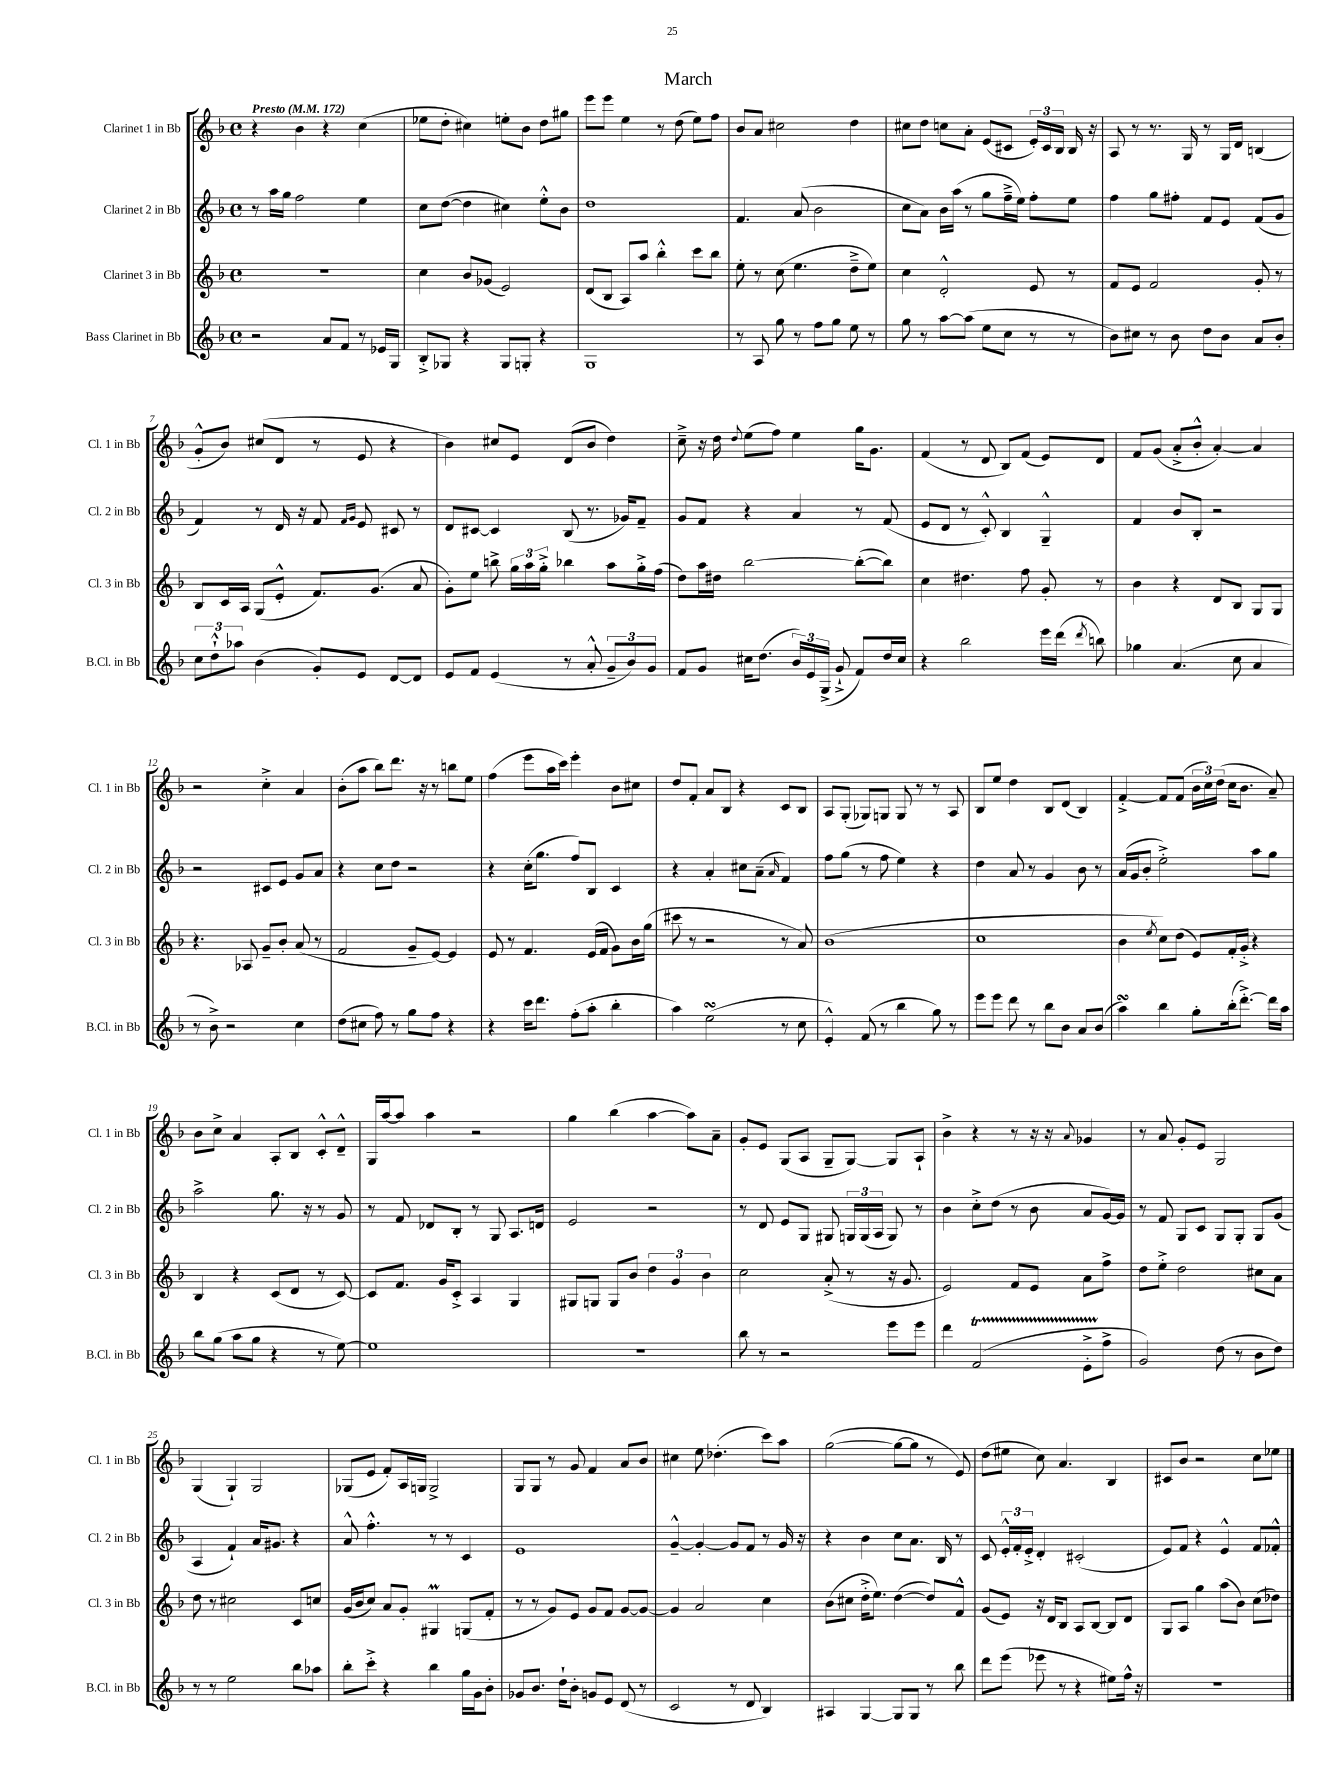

**kern	**kern	**kern	**kern
*staff4	*staff3	*staff2	*staff1
*clefG2	*clefG2	*clefG2	*clefG2
*k[b-]	*k[b-]	*k[b-]	*k[b-]
*M4/4	*M4/4	*M4/4	*M4/4
*met(c)	*met(c)	*met(c)	*met(c)
*MM172	*MM172	*MM172	*MM172
2r	1r	8r	4r
.	.	16aa	.
.	.	16gg	.
.	.	2ff	4b-
8a	.	.	4r
8f	.	.	.
8r	.	4ee	(4cc
16e-	.	.	.
16G	.	.	.
=	=	=	=
8B-'^	4cc	8cc	8ee-
8G-	.	([8dd	8dd'
4r	8b-	4dd]	4cc#)
.	(8g-	.	.
8G-	2e)	4cc#)	8ee'
8G'	.	.	8b-
4r	.	8ee'^^	8dd
.	.	8b-	8gg#
=	=	=	=
1G	(8d	1dd	8eee
.	8B-	.	8eee
.	8A)	.	4ee
.	8aa	.	.
.	4bb-'^^	.	8r
.	.	.	(8dd
.	8ccc	.	8ee)
.	8bb-	.	8ff
=	=	=	=
8r	8ee'	4.f	8b-
8A	8r	.	8a
8gg	(8cc	.	2cc#
8r	4.ee	(8a	.
8ff	.	2b-	.
8gg	.	.	.
8ee	8dd~^	.	4dd
8r	8ee)	.	.
=	=	=	=
8gg	4cc	8cc	8cc#
8r	.	8a)	8dd
[8aa	2d'^^	16b-	8cc
.	.	(16aa	.
(8aa]	.	8r	8a'
8ee	.	8gg	(8e
8cc	.	16ff~^	8c#
.	.	16ee)	.
8r	8e	8ff'	24e')
.	.	.	24c#
.	.	.	24B-
8r	8r	8ee	16B-
.	.	.	16r
=	=	=	=
8b-)	8f	4ff	8A
8cc#	8e	.	8r
8r	2f	8gg	8.r
8b-	.	8ff#'	.
.	.	.	16G
8dd	.	8f	8r
8b-	.	8e	16G
.	.	.	16d
8a	8g'	(8f	(4B
8b-'	8r	8g	.
=	=	=	=
12cc	8B-	4f)	8g'^^
12dd`^^	.	.	.
.	16c	.	8b-)
12aa-	.	.	.
.	16A	.	.
(4b-	(8G	8r	(8cc#
.	8e'^^	16d	8d
.	.	16r	.
8g')	8.f)	8f	8r
.	.	16qqf	.
.	.	16qqg	.
8e	.	8e	8e
.	(8.g	.	.
[8d	.	8c#	4r
8d]	8a	8r	.
=	=	=	=
8e	8g')	8d	4b-)
8f	8ee	[8c#	.
(4e	8bb^	4c#]	8cc#
.	24gg	.	8e
.	24aa	.	.
.	24gg'^	.	.
8r	4bb-	(8B-	(8d
8a'^^	.	8.r	8b-
12g~	8aa	.	4dd)
.	.	16g-)	.
12b-)	.	.	.
.	16gg'^	8f~	.
12g	.	.	.
.	(16ff	.	.
=	=	=	=
8f	8dd)	8g	8cc~^
8g	16aa	8f	16r
.	16dd#	.	16dd
.	.	.	8qqdd
16cc#	[2bb-	4r	(8ee
(8.dd	.	.	.
.	.	.	8ff)
24b-)	.	4a	4ee
24e	.	.	.
(24G^	.	.	.
8g`^	.	.	.
8f)	(8bb-'_	8r	16gg
.	.	.	8.g
16dd	8bb-])	(8f	.
16cc#	.	.	.
=	=	=	=
4r	4cc	8e	(4f
.	.	8d	.
2bb-	4.dd#	8r	8r
.	.	8c'^^)	8d
.	.	4B-	8B-)
.	8ff	.	(8f
16eee	8g'	4G~^^	8e)
(16ddd	.	.	.
8qddd	.	.	.
8bb)	8r	.	8d
=	=	=	=
4gg-	4b-	4f	8f
.	.	.	(8g
(4.a	4r	8b-	8a'^
.	.	8B-'	8b-'^^
.	8d	2r	[4a')
8cc	8B-	.	.
4a	8G	.	4a]
.	8G	.	.
=	=	=	=
8r	4.r	2r	2r
8b-^)	.	.	.
2r	.	.	.
.	8A-	.	.
.	8g~	8c#	4cc'^
.	8b-'	8e	.
4cc	(8a	8g	4a
.	8r	8a	.
=	=	=	=
(8dd	2f	4r	(8b-'
8cc#	.	.	8aa
8ff)	.	8cc	8bb-)
8r	.	8dd	8.ddd
8gg	8g~	2r	.
.	.	.	16r
8ff	[8e)	.	8r
4r	4e]	.	8bb
.	.	.	8ee
=	=	=	=
4r	8e	4r	(4ff
.	8r	.	.
16ccc	4.f	(16cc'	8eee
8.ddd	.	8.gg	.
.	.	.	16aa
.	.	.	16ccc)
(8ff'	.	8ff)	4eee'
8aa'	(16e	8B-	.
.	16f	.	.
4bb-'	8g)	4c	8b-
.	16b-	.	8cc#
.	(16gg	.	.
=	=	=	=
4aa)	8ccc#	4r	8dd
.	8r	.	8f'
(2ee	2r	4a'	8a
.	.	.	8B-
.	.	8cc#	4r
.	.	(8a~	.
.	.	16qqa	.
8r	8r	4f)	8c
8cc	8a)	.	8B-
=	=	=	=
4e'^^)	(1b-	8ff	8A
.	.	(8gg	(8G'
(8f	.	8r	8G-)
8r	.	8ff	8G
4bb-	.	4ee)	8G
.	.	.	8r
8gg)	.	4r	8r
8r	.	.	8A
=	=	=	=
8eee	1cc	4dd	8B-
8eee	.	.	8ee
8ddd	.	8a	4dd
8r	.	8r	.
8bb-	.	4g	8B-
8b-	.	.	(8d
8a	.	8b-	4B-)
(8b-	.	8r	.
=	=	=	=
4aa)	4b-	(16a	[4f'^
.	.	16g	.
.	.	8b-'	.
.	8qee	.	.
4bb-	8cc)	2ee'^)	8f]
.	(8dd	.	(8f
8gg'	8e)	.	24b-
.	.	.	24cc)
.	.	.	(24dd
(16bb-'	16f'	.	16cc
[8.ddd'^)	16g'^	.	8.b-
.	4r	8aa	.
16ddd]	.	8gg	8a~)
16aa	.	.	.
=	=	=	=
8bb-	4B-	2aa^	8b-
(8gg	.	.	8cc^
8aa	4r	.	4a
8gg	.	.	.
4r	(8c	8.gg	8A'
.	8d	.	8B-
.	.	16r	.
8r	8r	8r	8c'^^
[8ee)	[8c)	8g	8d~^^
=	=	=	=
1ee]	8c]	8r	16G
.	.	.	[16aa
.	8.f	8f	8aa]
.	.	8d-	4aa
.	16g	.	.
.	8c'^	8B-'	.
.	4A	8r	2r
.	.	8G	.
.	4G	8.A	.
.	.	16d	.
=	=	=	=
1r	8G#	2e	4gg
.	8G	.	.
.	8G	.	(4bb-
.	8b-	.	.
.	6dd	2r	[4aa
.	6g	.	.
.	.	.	8aa])
.	6b-	.	.
.	.	.	8a~
=	=	=	=
8bb-	2cc	8r	8g'
8r	.	8d	8e
2r	.	8e	(8G
.	.	8G	8A
.	(8a'^	8G#	8G~
.	8r	24G	[8G)
.	.	(24G	.
.	.	24A	.
8eee	16r	8G)	8G]
.	8.g	.	.
8eee	.	8r	8A`
=	=	=	=
4ddd	2e)	4b-	4b-^
(2f	.	8cc'^	4r
.	.	(8dd	.
.	8f	8r	8r
.	8e	8b-	16r
.	.	.	16r
.	.	.	8qqa
8e'^	8a	8a	4g-
8ff^	8ff^	[16g)	.
.	.	16g]	.
=	=	=	=
2g)	8dd	8r	8r
.	8ee'^	8f	8a
.	2dd	8G	8g'
.	.	8c	8e
(8dd	.	8G	2G
8r	.	8G'	.
8b-	8cc#	8G	.
8dd)	8a	(8g	.
=	=	=	=
8r	8dd	4A	(4G
8r	8r	.	.
2ee	2cc#	4f`)	4G`)
.	.	16a	2G
.	.	8.g#	.
8bb-	8c	4r	.
8aa-	8cc	.	.
=	=	=	=
8bb-'	(16g	8a^^	(8G-
.	16b-	.	.
8ccc'^	8cc)	4.ff'^^	8e
4r	8a	.	8f')
.	8g'	.	16A
.	.	.	16G
4bb-	4G#	8r	2G^
.	.	8r	.
16gg	(8G	4c	.
16g	.	.	.
8b-'	8f'	.	.
=	=	=	=
8g-	8r	1e	8G
8.b-	8r	.	8G
.	8g)	.	8r
16dd`	.	.	.
8b-'	8e	.	8g
8g	8g	.	4f
8e	8f	.	.
(8d	[8g	.	8a
8r	8g_	.	8b-
=	=	=	=
2c	4g]	[4g~^^	4cc#
.	2a	4g'_	8ee
.	.	.	(4.dd-'
8r	.	8g]	.
8d	.	8f	.
4B-)	4cc	8r	8ccc)
.	.	16g	8aa
.	.	16r	.
=	=	=	=
4A#	(8b-	4r	([2gg
.	8cc#	.	.
[4G	16dd'^	4b-	.
.	8.ee)	.	.
8G]	([4dd	8cc	8gg_
8G	.	8.a	8gg]
8r	8dd])	.	8r
.	.	16B-	.
8bb-	8f^^	8r	8e)
=	=	=	=
8ddd	(8g	8c	(8dd
(8eee	8e)	24e'^^	8ee#
.	.	24f'	.
.	.	24e'^	.
8eee-	16r	4d'	8cc)
.	16d	.	.
8r	8B-	.	4.a
4r	8A	(2c#'	.
.	[8B-	.	.
8ee#)	8B-]	.	4B-
16ff^^	8d	.	.
16r	.	.	.
=	=	=	=
1r	8G	8e)	8c#
.	8A	8f	8b-
.	4gg	4r	2r
.	(8aa	4e^^	.
.	8b-)	.	.
.	(8cc	8f	8cc
.	8dd-)	8f-'^^	8ee-
==	==	==	==
*-	*-	*-	*-
